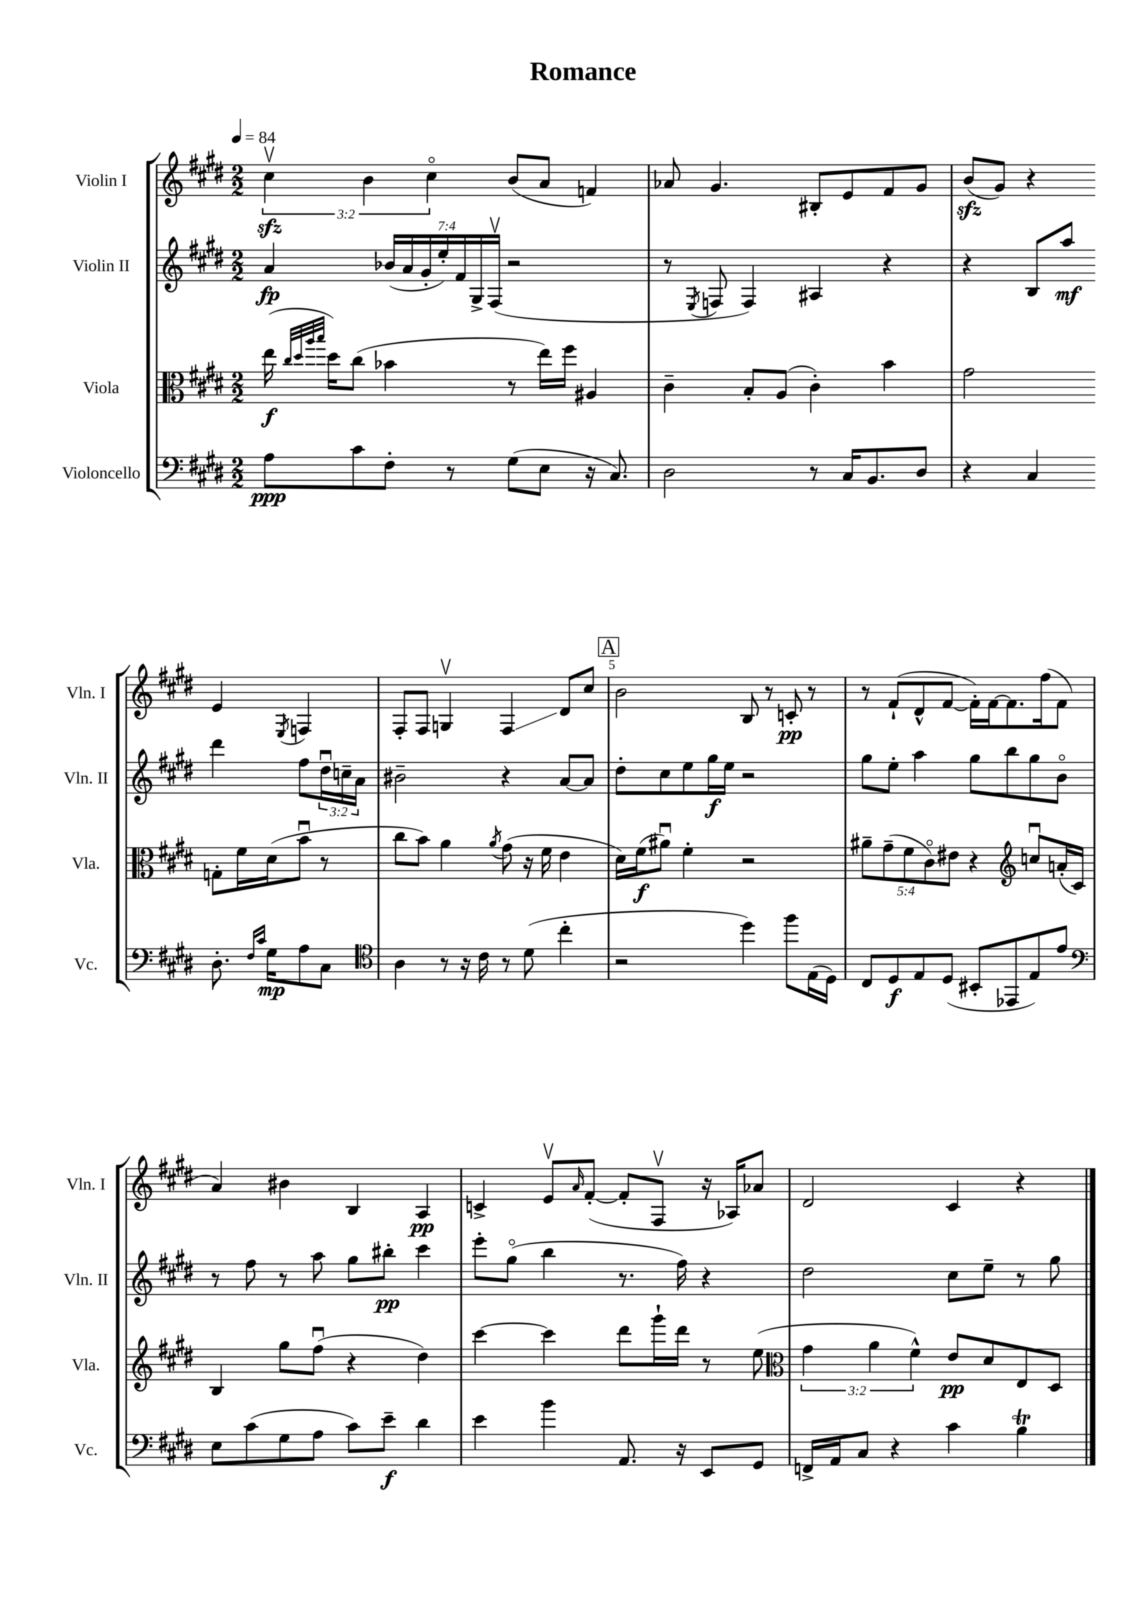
\header { title = "Romance" }
<<
\new StaffGroup <<
\new Staff = "s0" \with { instrumentName = "Violin I" shortInstrumentName = "Vln. I" } {
    \clef treble \key e \major \numericTimeSignature \time 2/2 \override Staff.TupletNumber.text = #tuplet-number::calc-fraction-text \tempo 4 = 84
    \tuplet 3/2 { cis''4\upbow\sfz b'4 cis''4\flageolet } b'8( a'8 f'4) |
    aes'8 gis'4. bis8-. e'8 fis'8 gis'8 |
    b'8\sfz( gis'8) r4 e'4 \acciaccatura { e8 } f4 |
    fis8-. fis8 g4\upbow fis4\glissando dis'8 cis''8 |
    \mark \markup { \box "A" } b'2 b8 r8 c'8-.\pp r8 |
    r8 fis'8-!( dis'8-^ fis'8~ fis'16-.) fis'16~ fis'8. fis''16( fis'8 |
    a'4) bis'4 b4 a4\pp |
    c'4-> e'8\upbow \grace { a'16 } fis'8~-.( fis'8-. fis8\upbow r16 aes16) aes'8 |
    dis'2 cis'4 r4 \bar "|." |
}
\new Staff = "s1" \with { instrumentName = "Violin II" shortInstrumentName = "Vln. II" } {
    \clef treble \key e \major \numericTimeSignature \time 2/2 \override Staff.TupletNumber.text = #tuplet-number::calc-fraction-text
    a'4\fp \tuplet 7/4 { bes'16( a'16 gis'16-. e''16-.) fis'16 gis16-> fis16\upbow( } r2 |
    r8 \acciaccatura { e8 } f8 f4) ais4 r4 |
    r4 b8 a''8\mf dis'''4 fis''8 \tuplet 3/2 { dis''16\downbow c''16-- a'16 } |
    bis'2-- r4 a'8~ a'8 |
    \mark \markup { \box "A" } dis''8-. cis''8 e''8 gis''16\f e''16 r2 |
    gis''8 e''8-. a''4 gis''8 b''8 gis''8 b'8\flageolet |
    r8 fis''8 r8 a''8 gis''8 bis''8-.\pp cis'''4 |
    e'''8-. gis''8\flageolet( b''4 r8. fis''16) r4 |
    dis''2 cis''8 e''8-- r8 gis''8 \bar "|." |
}
\new Staff = "s2" \with { instrumentName = "Viola" shortInstrumentName = "Vla." } {
    \clef alto \key e \major \numericTimeSignature \time 2/2 \override Staff.TupletNumber.text = #tuplet-number::calc-fraction-text
    e''16\f( \grace { cis''32 dis''32 a''32 b''32 } dis''16) cis''8( bes'4 r8 e''16) fis''16 ais4 |
    cis'4-- b8-. a8( cis'4-.) b'4 |
    gis'2 g8-. fis'16 dis'16( b'8\downbow r8 |
    cis''8 b'8) a'4 \acciaccatura { a'8 } gis'8( r16 fis'16 e'4 |
    \mark \markup { \box "A" } dis'16) fis'16\f( ais'8\downbow) fis'4-. r2 |
    \tuplet 5/4 { ais'8-- gis'8--( fis'8 cis'8\flageolet) eis'8 } r4 \clef treble c''8\downbow a'16-.( cis'16) |
    b4 gis''8 fis''8\downbow( r4 dis''4) |
    cis'''4~ cis'''4 dis'''8 gis'''16-! dis'''16 r8 e''8( |
    \clef alto \tuplet 3/2 { gis'4 a'4 fis'4-^) } e'8\pp dis'8 e8 dis8 \bar "|." |
}
\new Staff = "s3" \with { instrumentName = "Violoncello" shortInstrumentName = "Vc." } {
    \clef bass \key e \major \numericTimeSignature \time 2/2
    a8\ppp cis'8 fis8-. r8 gis8( e8 r16 cis8.) |
    dis2 r8 cis16 b,8. dis8 |
    r4 cis4 dis8.-. \grace { fis16 cis'16 } gis16\mp a8 cis8 |
    \clef tenor a4 r8 r16 cis'16 r8 dis'8( cis''4-. |
    \mark \markup { \box "A" } r2 dis''4) fis''8 e16( dis16) |
    cis8 dis8\f e8 dis8( bis,8-. ees,8 e8) e'8 |
    \clef bass e8 cis'8( gis8 a8 cis'8) e'8--\f dis'4 |
    e'4 b'4 a,8. r16 e,8 gis,8 |
    f,16-> a,16 cis8 r4 cis'4 b4\trill \bar "|." |
}
>>
>>
\layout { \context { \Score \override BarNumber.break-visibility = ##(#f #t #t) barNumberVisibility = #(every-nth-bar-number-visible 5) } }
